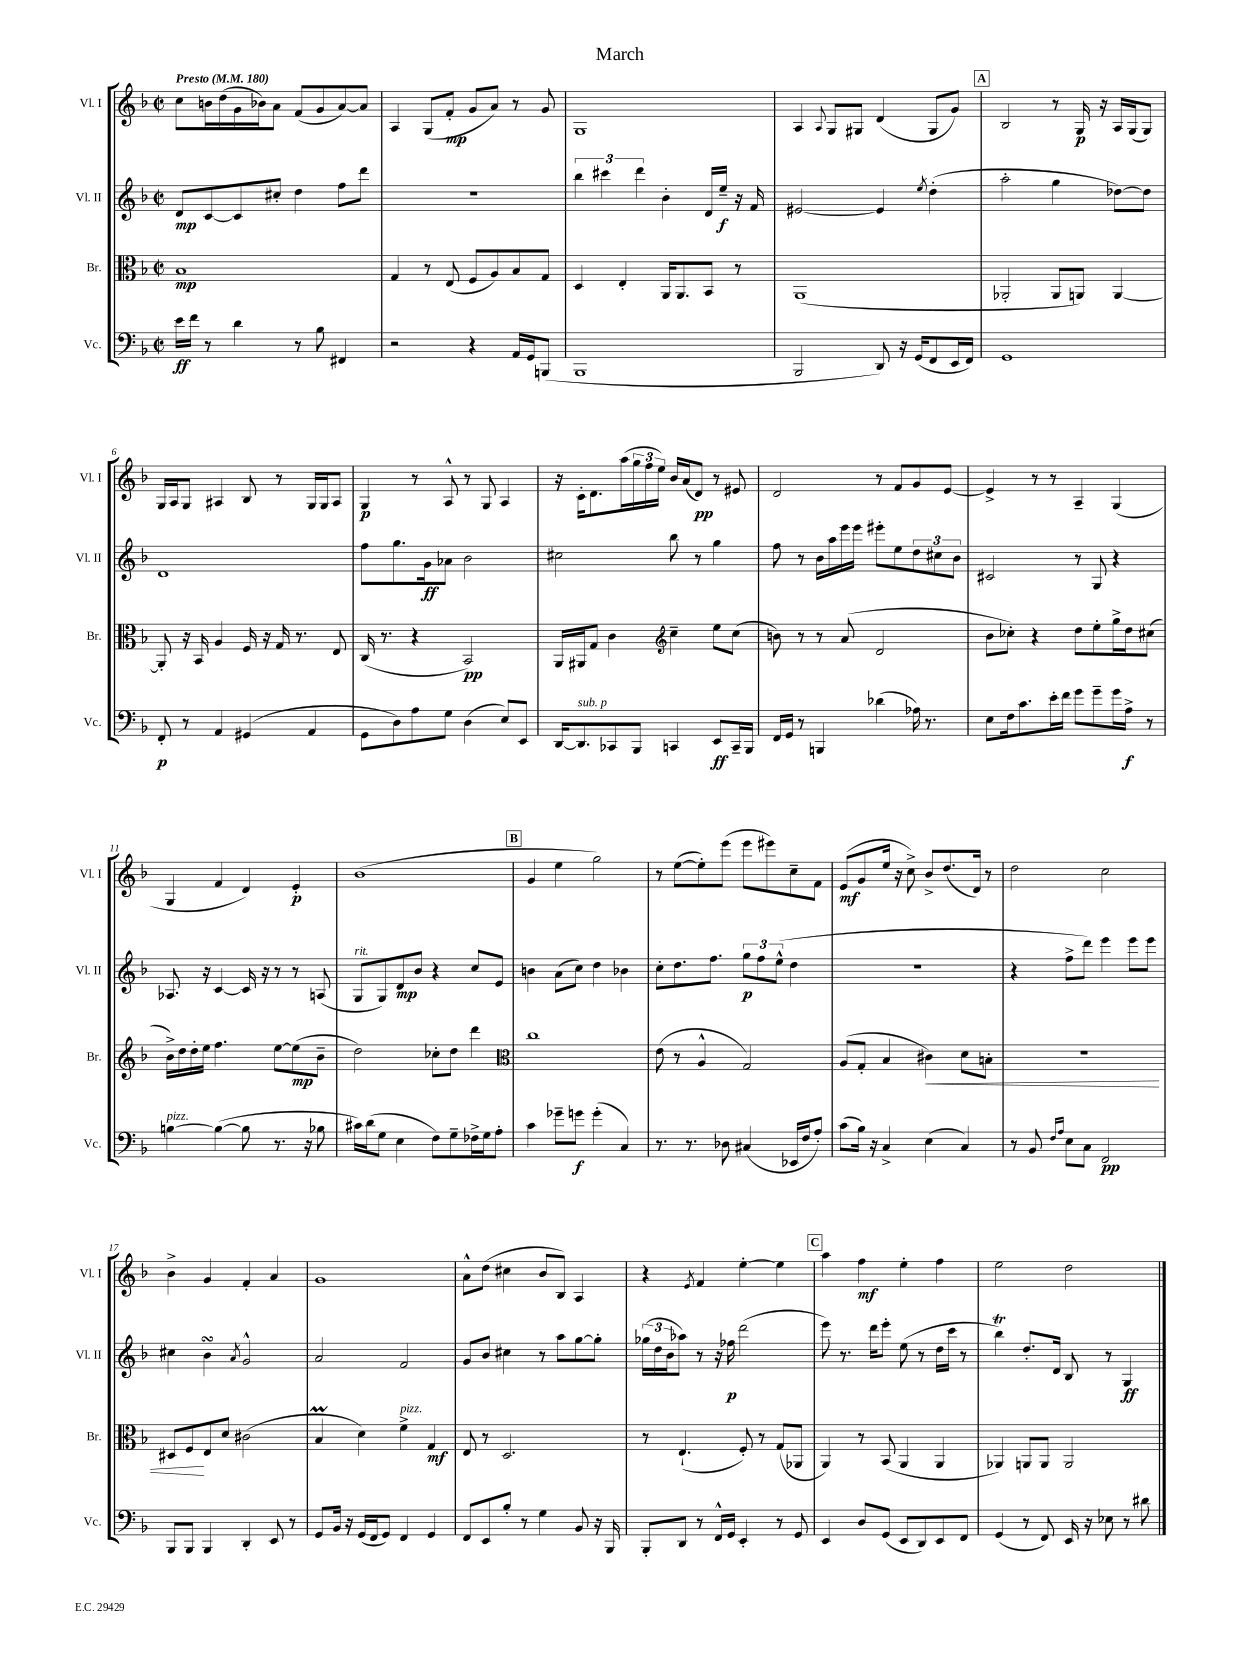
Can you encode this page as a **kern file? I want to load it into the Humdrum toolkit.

**kern	**kern	**kern	**kern
*staff4	*staff3	*staff2	*staff1
*clefF4	*clefC3	*clefG2	*clefG2
*k[b-]	*k[b-]	*k[b-]	*k[b-]
*M2/2	*M2/2	*M2/2	*M2/2
*met(c|)	*met(c|)	*met(c|)	*met(c|)
*MM180	*MM180	*MM180	*MM180
16e	1B-	8d	8cc
16f	.	.	.
8r	.	[8c	16b
.	.	.	(16dd
4d	.	8c]	16g
.	.	.	16b-)
.	.	8cc#'	8a
8r	.	4dd	(8f
8B-	.	.	8g
4FF#	.	8ff	[8a)
.	.	8ddd	8a]
=	=	=	=
2r	4G	1r	4A
.	8r	.	(8G
.	(8E	.	8f'
4r	8F	.	8g
.	8A)	.	8a)
16AA	8B-	.	8r
16GG	.	.	.
(8BBB	8G	.	8g
=	=	=	=
1BBB-	4D	6bb-	1G
.	.	6ccc#	.
.	4E'	.	.
.	.	6ddd	.
.	16AA	4b-'	.
.	8.AA	.	.
.	8BB-	16d	.
.	.	16ee~	.
.	8r	16r	.
.	.	16f	.
=	=	=	=
2BBB-	(1AA	[2e#	4A
.	.	.	8qqA
.	.	.	8G
.	.	.	8G#
8DD)	.	4e#]	(4d
16r	.	.	.
(16GG	.	.	.
.	.	8qee	.
8FF	.	(4dd'	8G#
16EE	.	.	8g)
16FF)	.	.	.
=	=	=	=
1GG	2AA-'	2aa'	2B-
.	8AA-	4gg	8r
.	8AA)	.	16G
.	.	.	16r
.	[4AA	[8dd-)	16A
.	.	.	(16G
.	.	8dd-]	8G)
=	=	=	=
8FF'	8AA']	1d	16G
.	.	.	16A
8r	16r	.	8G
.	16BB-	.	.
4AA	4A	.	4A#
(4GG#	16F	.	8B-
.	16r	.	.
.	16G	.	8r
.	8.r	.	.
4AA	.	.	16G
.	.	.	16G
.	8E	.	8A#
=	=	=	=
8GG	(16C	8ff	4G
.	8.r	.	.
8D)	.	8.gg	.
8A	4r	.	8r
.	.	16g	.
8G	.	8a-	8A^^
(4D	2BB-)	2b-	8r
.	.	.	8G
8E)	.	.	4A
8EE	.	.	.
=	=	=	=
[16DD	16AA	2cc#	16r
8.DD]	16AA#	.	16c'
.	8G	.	8.d
8CC-	4c	.	.
.	.	.	(16aa
8BBB-	.	.	24gg
.	.	.	24ff
.	.	.	24ee)
*	*clefG2	*	*
4CC	4cc~	8bb-	16b-
.	.	.	(16a
.	.	8r	8d)
8EE	8ee	4gg	8r
16CC~	(8cc	.	8e#
16BBB-	.	.	.
=	=	=	=
16FF	8b)	8ff	2d
16GG	.	.	.
8r	8r	8r	.
4BBB	8r	16b-	.
.	.	16aa	.
.	(8a	16eee	.
.	.	16eee	.
(4d-	2d	8eee#'	8r
.	.	8ee	8f
16A-)	.	12dd	8g
8.r	.	.	.
.	.	12cc#	.
.	.	.	[8e
.	.	12b-	.
=	=	=	=
8E	8b-	2c#	4e^]
16F	8cc-')	.	.
8.c	.	.	.
.	4r	.	8r
16e'	.	.	8r
16f	.	.	.
8g	8dd	8r	4A~
8g~	8ee'	8G	.
16g	16gg^	4r	(4G
16A^	16dd	.	.
8r	(8cc#	.	.
=	=	=	=
[4B	16b-^)	8.A-	4G
.	16dd	.	.
.	16dd'	.	.
.	16ee	16r	.
(4B_	4.ff	[4c	4f
8B]	.	16c]	4d)
.	.	16r	.
8.r	[8ee	8r	.
.	(8ee]	8r	4e'
16r	.	.	.
8B-	8b-~	(8A	.
=	=	=	=
16c#)	2dd)	8G	(1b-
(16d	.	.	.
8G	.	8G)	.
4E	.	8d	.
.	.	8b-	.
8F)	8cc-'	4r	.
8G~	8dd	.	.
16F-^	4ddd	8cc	.
16G	.	.	.
8A'	.	8e	.
=	=	=	=
*	*clefC3	*	*
4c	1cc	4b	4g
8g-~	.	(8a	4ee
8g	.	8cc)	.
(4g'	.	4dd	2gg)
4C)	.	4b-	.
=	=	=	=
8.r	(8e	8cc'	8r
.	8r	8.dd	([8ee
8.r	.	.	.
.	4A^^	.	8ee'])
.	.	8.ff	.
8D-	.	.	(8eee
(4C#	2G)	12gg	8eee
.	.	12ff	.
.	.	.	8eee#)
.	.	(12ee^^	.
16EE-	.	4dd	8cc~
16F	.	.	.
8A')	.	.	8f
=	=	=	=
(8c	(8A	1r	(8e
16B-)	8G'	.	8g
16r	.	.	.
4C^	4B-	.	16ee
.	.	.	16r
.	.	.	8cc^)
(4E	4c#)	.	8b-^
.	.	.	(8.dd
4C)	8d	.	.
.	.	.	16d)
.	8B'	.	8r
=	=	=	=
8r	1r	4r	2dd
8BB-	.	.	.
16qqF	.	.	.
16qqA	.	.	.
8E	.	8ff^	.
8C	.	8ddd)	.
2FF	.	4eee	2cc
.	.	8eee	.
.	.	8eee	.
=	=	=	=
8BBB-	8D#	4cc#	4b-^
8BBB-	8F	.	.
4BBB-	8E	4b-	4g
.	8d	.	.
.	.	8qa	.
4DD'	(2c#	2g^^	4f'
8EE	.	.	4a
8r	.	.	.
=	=	=	=
8GG	4B-	2a	1g
16BB-	.	.	.
16r	.	.	.
(16GG	4d)	.	.
16FF	.	.	.
8GG)	.	.	.
4FF	4f^	2f	.
4GG	4G	.	.
=	=	=	=
8FF	8E	8g	8a^^
8EE	8r	8b-	(8dd
8B-'	2.D	4cc#	4cc#
8r	.	.	.
4G	.	8r	8b-
.	.	8aa	8B-)
8BB-	.	[8gg	4A
16r	.	8gg']	.
16BBB-	.	.	.
=	=	=	=
8BBB-'	8r	(24gg-	4r
.	.	24dd	.
.	.	24b-	.
8DD	(4.E`	8aa-)	.
.	.	.	8qe
8r	.	8r	4f
16FF^^	.	16r	.
16GG	.	16ff-	.
4EE'	8F')	(2ddd	[4ee'
.	8r	.	.
8r	(8G	.	4ee]
8GG	8AA-	.	.
=	=	=	=
4EE	4AA)	8eee)	4aa
.	.	8.r	.
8D	8r	.	4ff
.	.	16ddd	.
(8GG	(8BB-	8eee'	.
8EE	4AA	(8ee	4ee'
8DD)	.	8r	.
8EE	4AA	16dd	4ff
.	.	16ccc	.
8FF	.	8r	.
=	=	=	=
(4GG	4AA-)	4bb-)	2ee
8r	8AA	8.dd'	.
8FF)	8AA	.	.
.	.	16d	.
16EE	2AA	8B-	2dd
16r	.	.	.
8E-	.	8r	.
8r	.	4G	.
8d#	.	.	.
==	==	==	==
*-	*-	*-	*-
